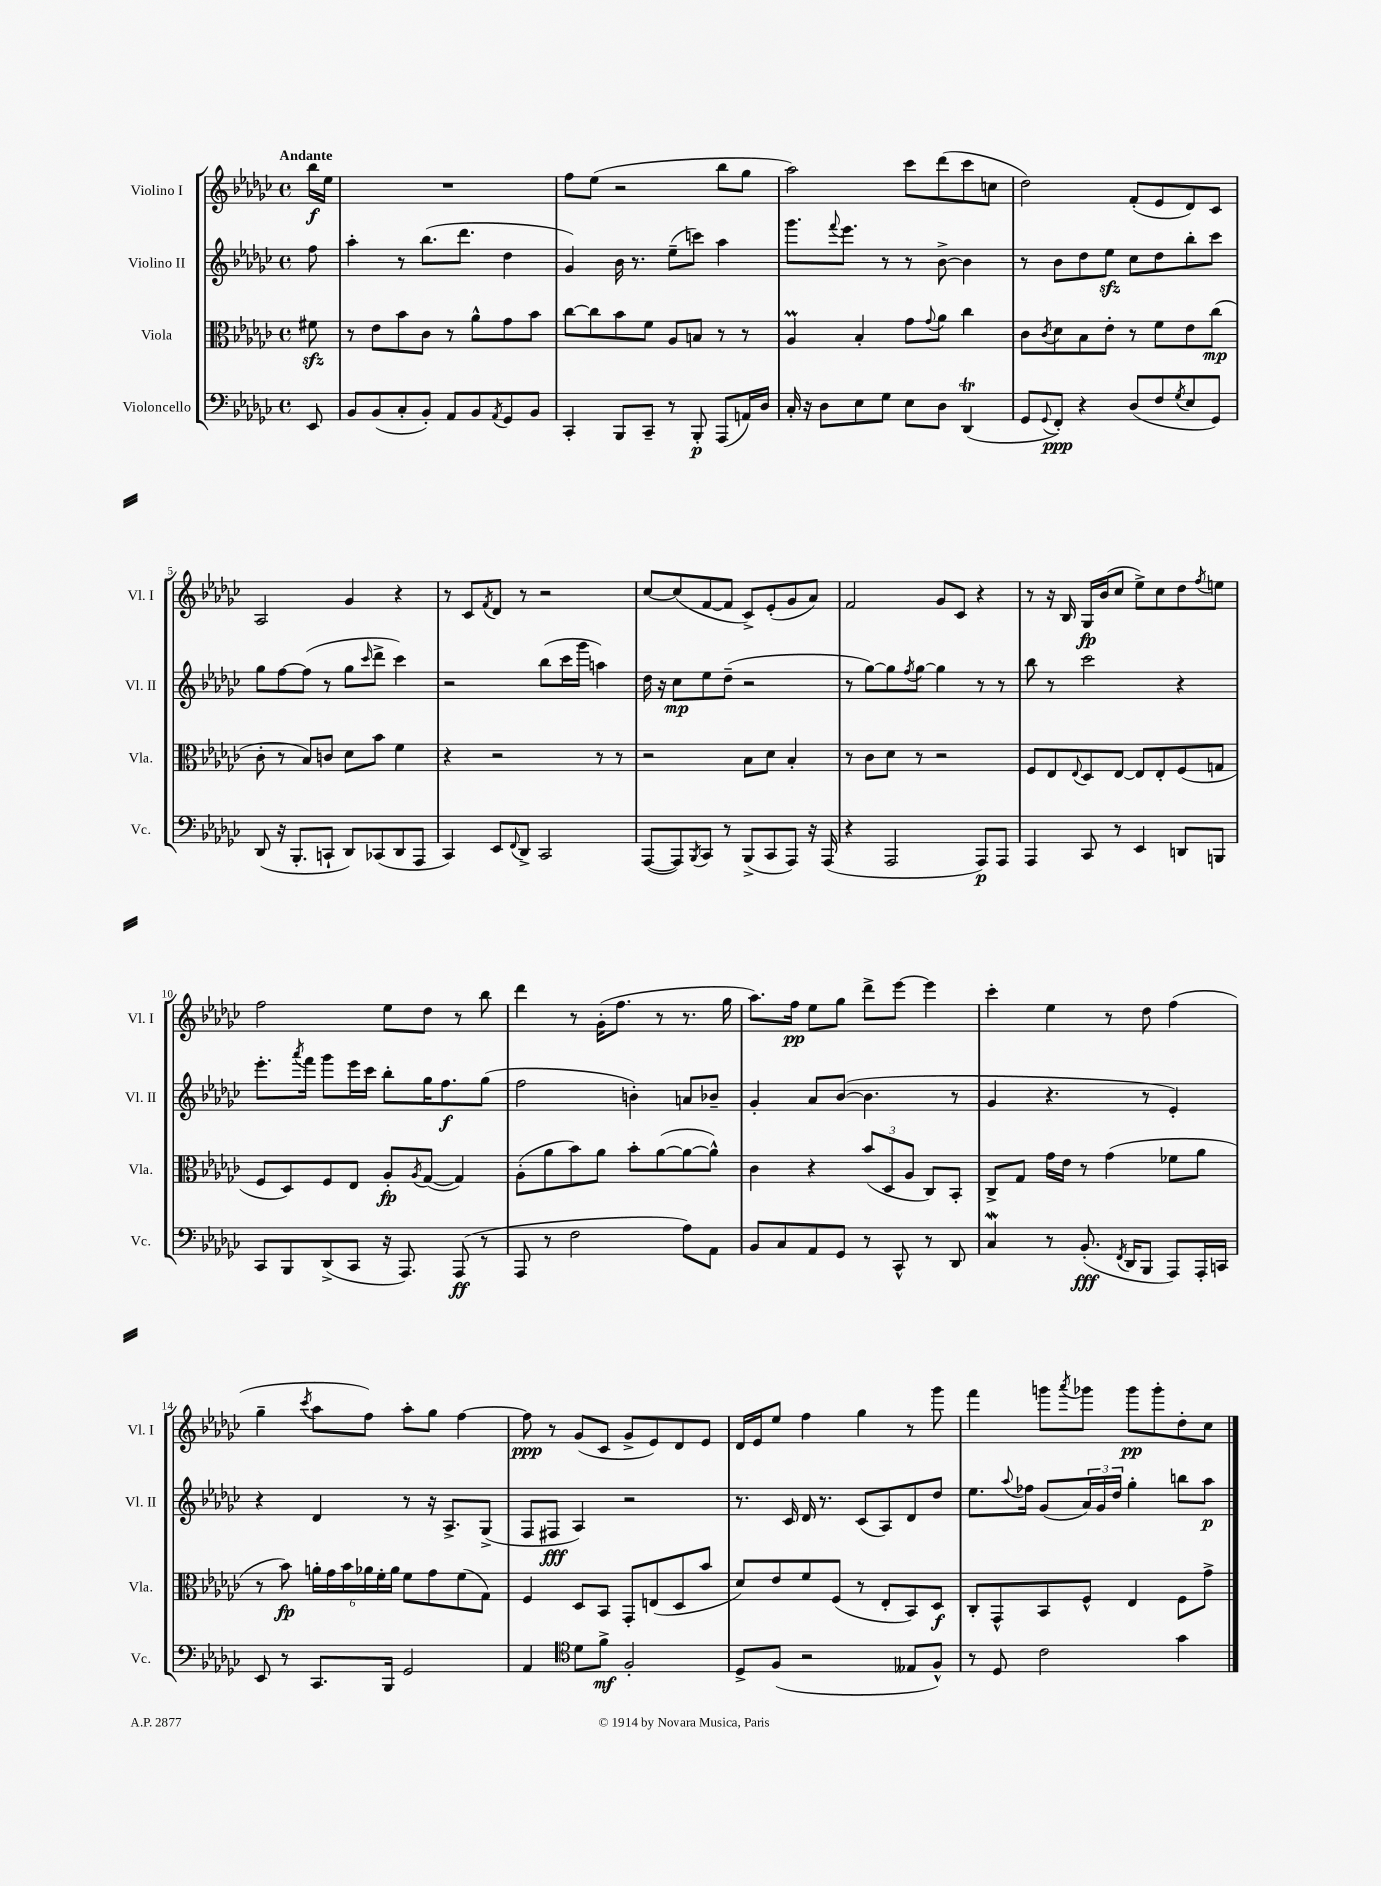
<<
\new StaffGroup <<
\new Staff = "s0" \with { instrumentName = "Violino I" shortInstrumentName = "Vl. I" } {
    \clef treble \key ges \major \defaultTimeSignature \time 4/4 \partial 8 \tempo "Andante"
    bes''16\f ees''16 |
    R1 |
    f''8 ees''8( r2 bes''8 ges''8 |
    aes''2) ces'''8 des'''8( ces'''8 c''8 |
    des''2) f'8-.( ees'8 des'8) ces'8 |
    aes2 ges'4 r4 |
    r8 ces'8 \acciaccatura { f'8 } des'8 r8 r2 |
    ces''8~ ces''8( f'8~ f'8 ces'8->) ees'8-.( ges'8 aes'8) |
    f'2 ges'8 ces'8 r4 |
    r8 r16 bes16 ges16\fp bes'16( ces''8 ees''8->) ces''8 des''8 \acciaccatura { f''8 } e''8 |
    f''2 ees''8 des''8 r8 bes''8 |
    des'''4 r8 ges'16-.( f''8. r8 r8. ges''16 |
    aes''8.) f''16\pp ees''8 ges''8 des'''8-> ees'''8~ ees'''4 |
    ces'''4-. ees''4 r8 des''8 f''4( |
    ges''4-- \acciaccatura { ces'''8 } aes''8 f''8) aes''8-. ges''8 f''4~ |
    f''8\ppp r8 ges'8( ces'8 ges'8-> ees'8) des'8 ees'8 |
    des'16 ees'16 ees''8 f''4 ges''4 r8 ges'''8 |
    f'''4 g'''8 \acciaccatura { aes'''8 } ges'''8 ges'''8\pp ges'''8-. des''8-. ces''8 \bar "|." |
}
\new Staff = "s1" \with { instrumentName = "Violino II" shortInstrumentName = "Vl. II" } {
    \clef treble \key ges \major \defaultTimeSignature \time 4/4 \partial 8
    f''8 |
    aes''4-. r8 bes''8.( des'''8. des''4 |
    ges'4) bes'16 r8. ees''8--( c'''8) aes''4 |
    ges'''8. \appoggiatura { f'''8 } ees'''8. r8 r8 bes'8~-> bes'4 |
    r8 bes'8 des''8 ees''8\sfz ces''8 des''8 bes''8-. ces'''8 |
    ges''8 f''8~ f''8( r8 ges''8 \grace { ces'''16 } des'''8-> ces'''4) |
    r2 bes''8( ces'''16 ges'''16 a''4) |
    des''16 r16 ces''8\mp ees''8 des''8--( r2 |
    r8 ges''8~) ges''8 \acciaccatura { f''8 } ges''8~ ges''4 r8 r8 |
    bes''8 r8 ces'''2 r4 |
    ees'''8.-. \acciaccatura { aes'''8 } f'''16 ges'''8 ees'''16 ces'''16 bes''8-. ges''16 f''8.\f ges''8( |
    f''2 b'4-.) a'8 bes'8-- |
    ges'4-. aes'8 bes'8~( bes'4. r8 |
    ges'4 r4. r8 ees'4-.) |
    r4 des'4 r8 r16 aes8.-> ges8->( |
    f8 fis8\fff aes4) r2 |
    r8. ces'16 des'16 r8. ces'8( aes8) des'8 des''8 |
    ees''8. \appoggiatura { aes''8 } fes''16 ges'8( \tuplet 3/2 { aes'16) ges'16 des''16 } ges''4-. b''8 aes''8\p \bar "|." |
}
\new Staff = "s2" \with { instrumentName = "Viola" shortInstrumentName = "Vla." } {
    \clef alto \key ges \major \defaultTimeSignature \time 4/4 \partial 8
    fis'8\sfz |
    r8 ees'8 bes'8 ces'8 r8 aes'8-^ ges'8 bes'8 |
    ces''8~ ces''8 bes'8 f'8 aes8 b8 r8 r8 |
    aes4\prall bes4-. ges'8 \appoggiatura { ges'8 } aes'8 ces''4 |
    ces'8 \acciaccatura { ces'8 } des'8 bes8 ees'8-. r8 f'8 ees'8 ces''8\mp( |
    ces'8-. r8 bes8) c'8 des'8 bes'8 f'4 |
    r4 r2 r8 r8 |
    r2 bes8 des'8 bes4-. |
    r8 ces'8 des'8 r8 r2 |
    f8 ees8 \appoggiatura { ees8 } des8 ees8~ ees8 ees8-. f8( g8 |
    f8 des8) f8 ees8 aes8-.\fp \acciaccatura { aes8 } ges8~( ges4) |
    aes8-.( aes'8 bes'8) aes'8 bes'8-. aes'8~( aes'8~ aes'8-^) |
    ces'4 r4 \tuplet 3/2 { bes'8( des8 aes8 } ces8) bes,8-. |
    ces8-> ges8 ges'16 ees'16 r8 ges'4( fes'8 aes'8 |
    r8 bes'8\fp) \tuplet 6/4 { a'16-. ges'16 bes'16 aes'16 f'16-. aes'16 } f'8 ges'8 f'8( ges8) |
    f4 des8 bes,8 ges,8-. e8( des8 bes'8 |
    des'8) ees'8 f'8 f8( r8 ees8-. bes,8) des8\f |
    ces8-. ges,8-^ bes,8 f8-^ ees4 f8 ges'8-> \bar "|." |
}
\new Staff = "s3" \with { instrumentName = "Violoncello" shortInstrumentName = "Vc." } {
    \clef bass \key ges \major \defaultTimeSignature \time 4/4 \partial 8
    ees,8 |
    bes,8 bes,8( ces8-. bes,8-.) aes,8 bes,8 \acciaccatura { aes,8 } ges,8 bes,8 |
    ces,4-. bes,,8 ces,8-- r8 bes,,8-.\p aes,,8( a,16) des16 |
    ces16-. r16 des8 ees8 ges8 ees8 des8 des,4\trill( |
    ges,8 \appoggiatura { ges,8 } f,8-.\ppp) r4 des8( f8 \acciaccatura { ges8 } ees8 ges,8) |
    des,8( r16 bes,,8.-. c,8-! des,8) ces,8( des,8 aes,,8 |
    ces,4) ees,8 \appoggiatura { f,8 } des,8-> ces,2 |
    aes,,8~( aes,,8) \acciaccatura { bes,,8 } ces,8 r8 bes,,8->( ces,8 aes,,8) r16 aes,,16( |
    r4 aes,,2 aes,,8\p) aes,,8 |
    aes,,4 ces,8 r8 ees,4 d,8 b,,8 |
    ces,8 bes,,8 des,8->( ces,8 r16 aes,,8.) aes,,8\ff( r8 |
    aes,,8 r8 f2 aes8) aes,8 |
    bes,8 ces8 aes,8 ges,8 r8 ces,8-^ r8 des,8 |
    ces4\mordent r8 bes,8.-.\fff( \acciaccatura { f,8 } des,16 bes,,8 aes,,8) aes,,16-. c,16 |
    ees,8 r8 ces,8. bes,,16 ges,2 |
    aes,4 \clef tenor des'8 f'8->\mf f2-. |
    des8-> f8( r2 eeses8 f8-^) |
    r8 des8 ces'2 ges'4 \bar "|." |
}
>>
>>
